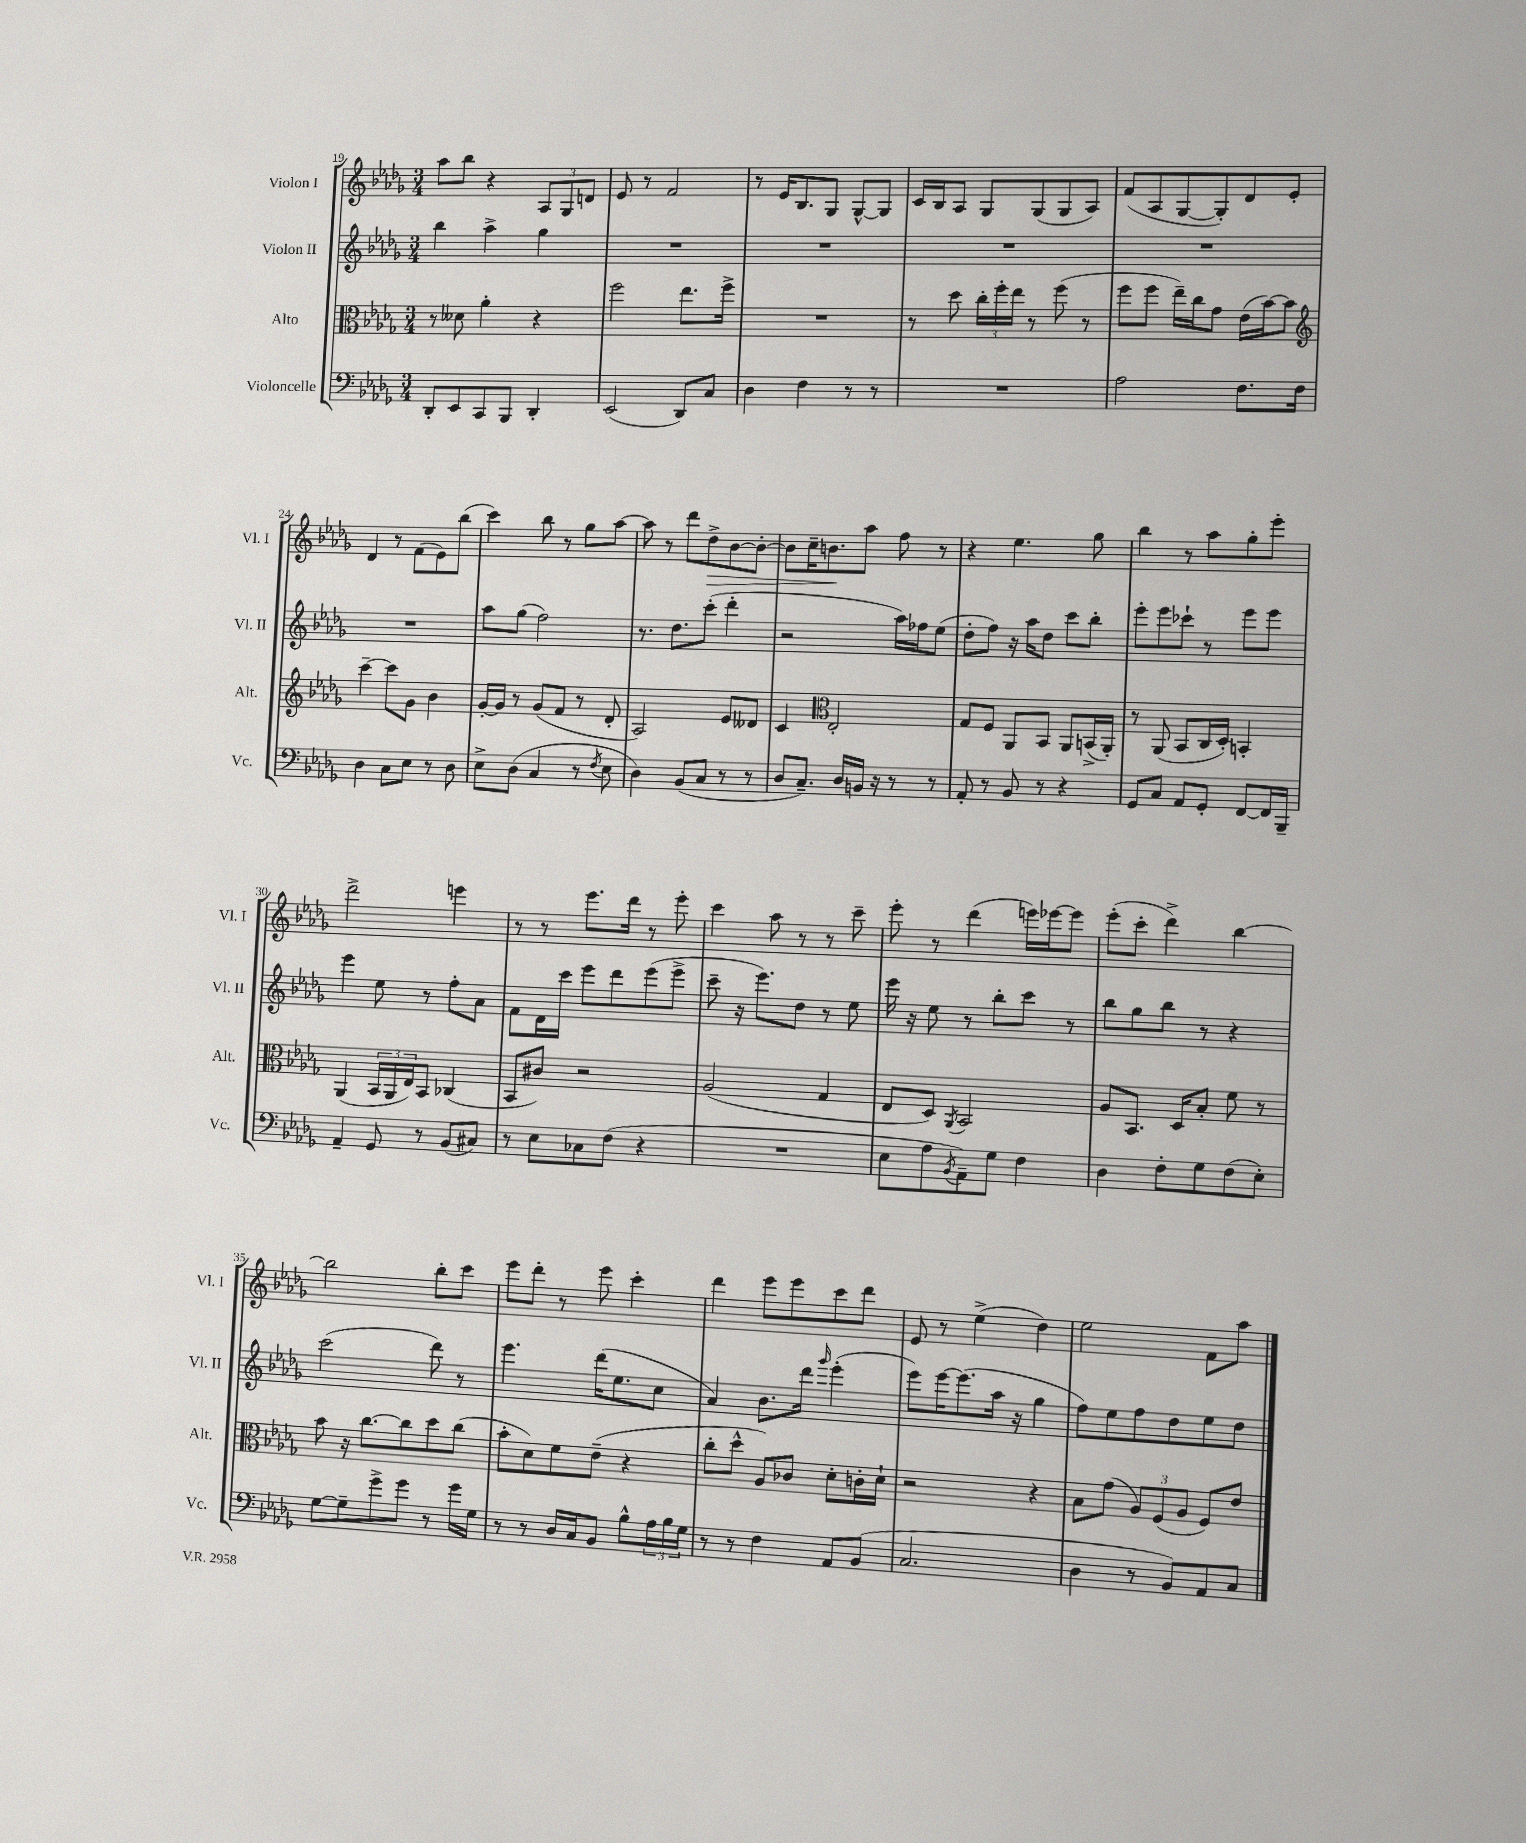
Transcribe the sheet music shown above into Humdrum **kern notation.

**kern	**kern	**kern	**kern
*staff4	*staff3	*staff2	*staff1
*clefF4	*clefC3	*clefG2	*clefG2
*k[b-e-a-d-g-]	*k[b-e-a-d-g-]	*k[b-e-a-d-g-]	*k[b-e-a-d-g-]
*M3/4	*M3/4	*M3/4	*M3/4
8DD-'	8r	4bb-	8aa-
8EE-	8d--	.	8bb-
8CC	4a-'	4aa-^	4r
8BBB-	.	.	.
4DD-'	4r	4gg-	12A-
.	.	.	12G-
.	.	.	12d
=	=	=	=
(2EE-	2ff	2.r	8e-
.	.	.	8r
.	.	.	2f
8DD-)	8.ee-	.	.
8C	.	.	.
.	16ff^	.	.
=	=	=	=
4D-	2.r	2.r	8r
.	.	.	16e-
.	.	.	8.B-
4F	.	.	.
.	.	.	8G-
8r	.	.	[8G-^^
8r	.	.	8G-]
=	=	=	=
2.r	8r	2.r	16c
.	.	.	16B-
.	8dd-	.	8A-
.	24cc'	.	8G-
.	24ff'	.	.
.	24ee-	.	.
.	8r	.	(8G-
.	(8ff	.	8G-
.	8r	.	8A-)
=	=	=	=
2A-	8ff	2.r	(8f
.	8ff	.	8A-
.	16ee-~)	.	[8G-
.	16cc	.	.
.	8g-	.	8G-'])
8.F	(16e-	.	8d-
.	[16b-)	.	.
.	8b-]	.	8e-'
16F	.	.	.
=	=	=	=
*	*clefG2	*	*
4D-	[4ccc~	2.r	4d-
8C	8ccc]	.	8r
8E-	8g-	.	(8f
8r	4b-	.	8e-)
8D-	.	.	(8bb-
=	=	=	=
8E-^	[16g-'	8aa-	4ccc)
.	16g-]	.	.
(8D-	8r	(8gg-	.
4C	(8g-	2ff)	8bb-
.	8f	.	8r
8r	8r	.	8gg-
8qF	.	.	.
8E-	8d-'	.	[8aa-
=	=	=	=
4D-)	2A-)	8.r	8aa-]
.	.	.	8r
.	.	8.dd-	.
(8BB-	.	.	8ddd-
8C	.	(8ccc'	8dd-^
8r	8e-	4ddd-'	[8b-
8r	8d--	.	8b-'_
=	=	=	=
8D-	4c	2r	8b-]
8.C~)	.	.	16cc~
.	.	.	8.b
*	*clefC3	*	*
.	2E-'	.	.
16D-	.	.	.
16BB	.	.	8aa-
16r	.	.	.
8r	.	16aa-)	8ff
.	.	16ff-	.
8r	.	(8ee-	8r
=	=	=	=
8AA-'	8G-	8dd-'	4r
8r	8F	8ff)	.
8BB-	8AA-	16r	4.ee-
.	.	16aa-	.
8r	8BB-	8dd-	.
4r	8AA-	8ccc	.
.	(16BB^	8bb-'	8gg-
.	16AA-')	.	.
=	=	=	=
8GG-	8r	8eee-'	4bb-
8C	(8AA-	8eee-	.
8AA-	8BB-	8ccc-`	8r
8GG-'	16C	8r	8aa-
.	16D-')	.	.
[8FF	4BB'	8eee-	8gg-'
16FF]	.	8eee-	8eee-'
16BBB-~	.	.	.
=	=	=	=
4AA-~	(4AA-	4eee-	2ddd-^
8GG-	24BB-	8ee-	.
.	24AA-	.	.
.	24E-)	.	.
8r	8BB-	8r	.
(8BB-	(4C-	8ff'	4eee
8C#)	.	8a-	.
=	=	=	=
8r	8BB-	8f	8r
8E-	8c#)	16d-	8r
.	.	16ccc	.
8C-	2r	8eee-	8.eee-
(8F	.	8ddd-	.
.	.	.	16ddd-
4r	.	(8eee-	8r
.	.	8eee-^	8eee-'
=	=	=	=
2.r	(2A-	8ccc~	4ccc
.	.	16r	.
.	.	8.eee-)	.
.	.	.	8aa-
.	.	8dd-	8r
.	4G-	8r	8r
.	.	8ee-	8ccc~
=	=	=	=
8E-	8E-	16eee-	8eee-'
.	.	16r	.
8A-	8D-)	8ee-	8r
8qBB-	8qAA-	.	.
8AA-~)	2BB-	8r	(4ddd-
8G-	.	8bb-'	.
4F	.	8ccc	16eee)
.	.	.	[16eee-
.	.	8r	8eee-]
=	=	=	=
4D-	8A-	8bb-	(8eee-'
.	8.BB-	8gg-	8ccc'
8F'	.	8bb-	4ddd-^)
.	16D-	.	.
8G-	8B-'	8r	.
(8F	8f	4r	[4bb-
8E-')	8r	.	.
=	=	=	=
[8G-	8b-	(2ccc	2bb-]
8G-~]	16r	.	.
.	[8.cc	.	.
8g-^	.	.	.
8g-	8cc]	.	.
8r	8dd-	8ddd-)	8bb-'
16g-	(8cc	8r	8ccc
16G-	.	.	.
=	=	=	=
8r	8b-'	4.eee-	8eee-
8r	8d-)	.	8ddd-'
16D-	8f	.	8r
16C	.	.	.
8BB-	(8e-~	(16ddd-	8eee-
.	.	8.ee-	.
8B-^^	4r	.	4ccc'
24A-	.	8cc	.
24B-	.	.	.
24G-	.	.	.
=	=	=	=
8r	8cc'	4a-)	4ddd-
8r	8dd-^^	.	.
4F	8A-)	8.b-	8eee-
.	8c-	.	8eee-
.	.	16ddd-	.
.	.	16qqggg-	.
8AA-	8d-'	(4eee-'	8ccc
(8BB-	16c'	.	8ddd-
.	16d-`	.	.
=	=	=	=
2.C	2r	8eee-)	8e-
.	.	[16eee-	8r
.	.	(8.eee-]	.
.	.	.	(4ee-^
.	.	16aa-	.
.	.	16r	.
.	4r	4gg-	4dd-)
=	=	=	=
4D-	8B-	8ff)	2ee-
.	(8g-	8ee-	.
8r	12A-)	8ff	.
.	(12F	.	.
8BB-)	.	8dd-	.
.	12A-	.	.
8AA-	8F)	8ee-	8f
8C	8e-	8dd-	8aa-
==	==	==	==
*-	*-	*-	*-
